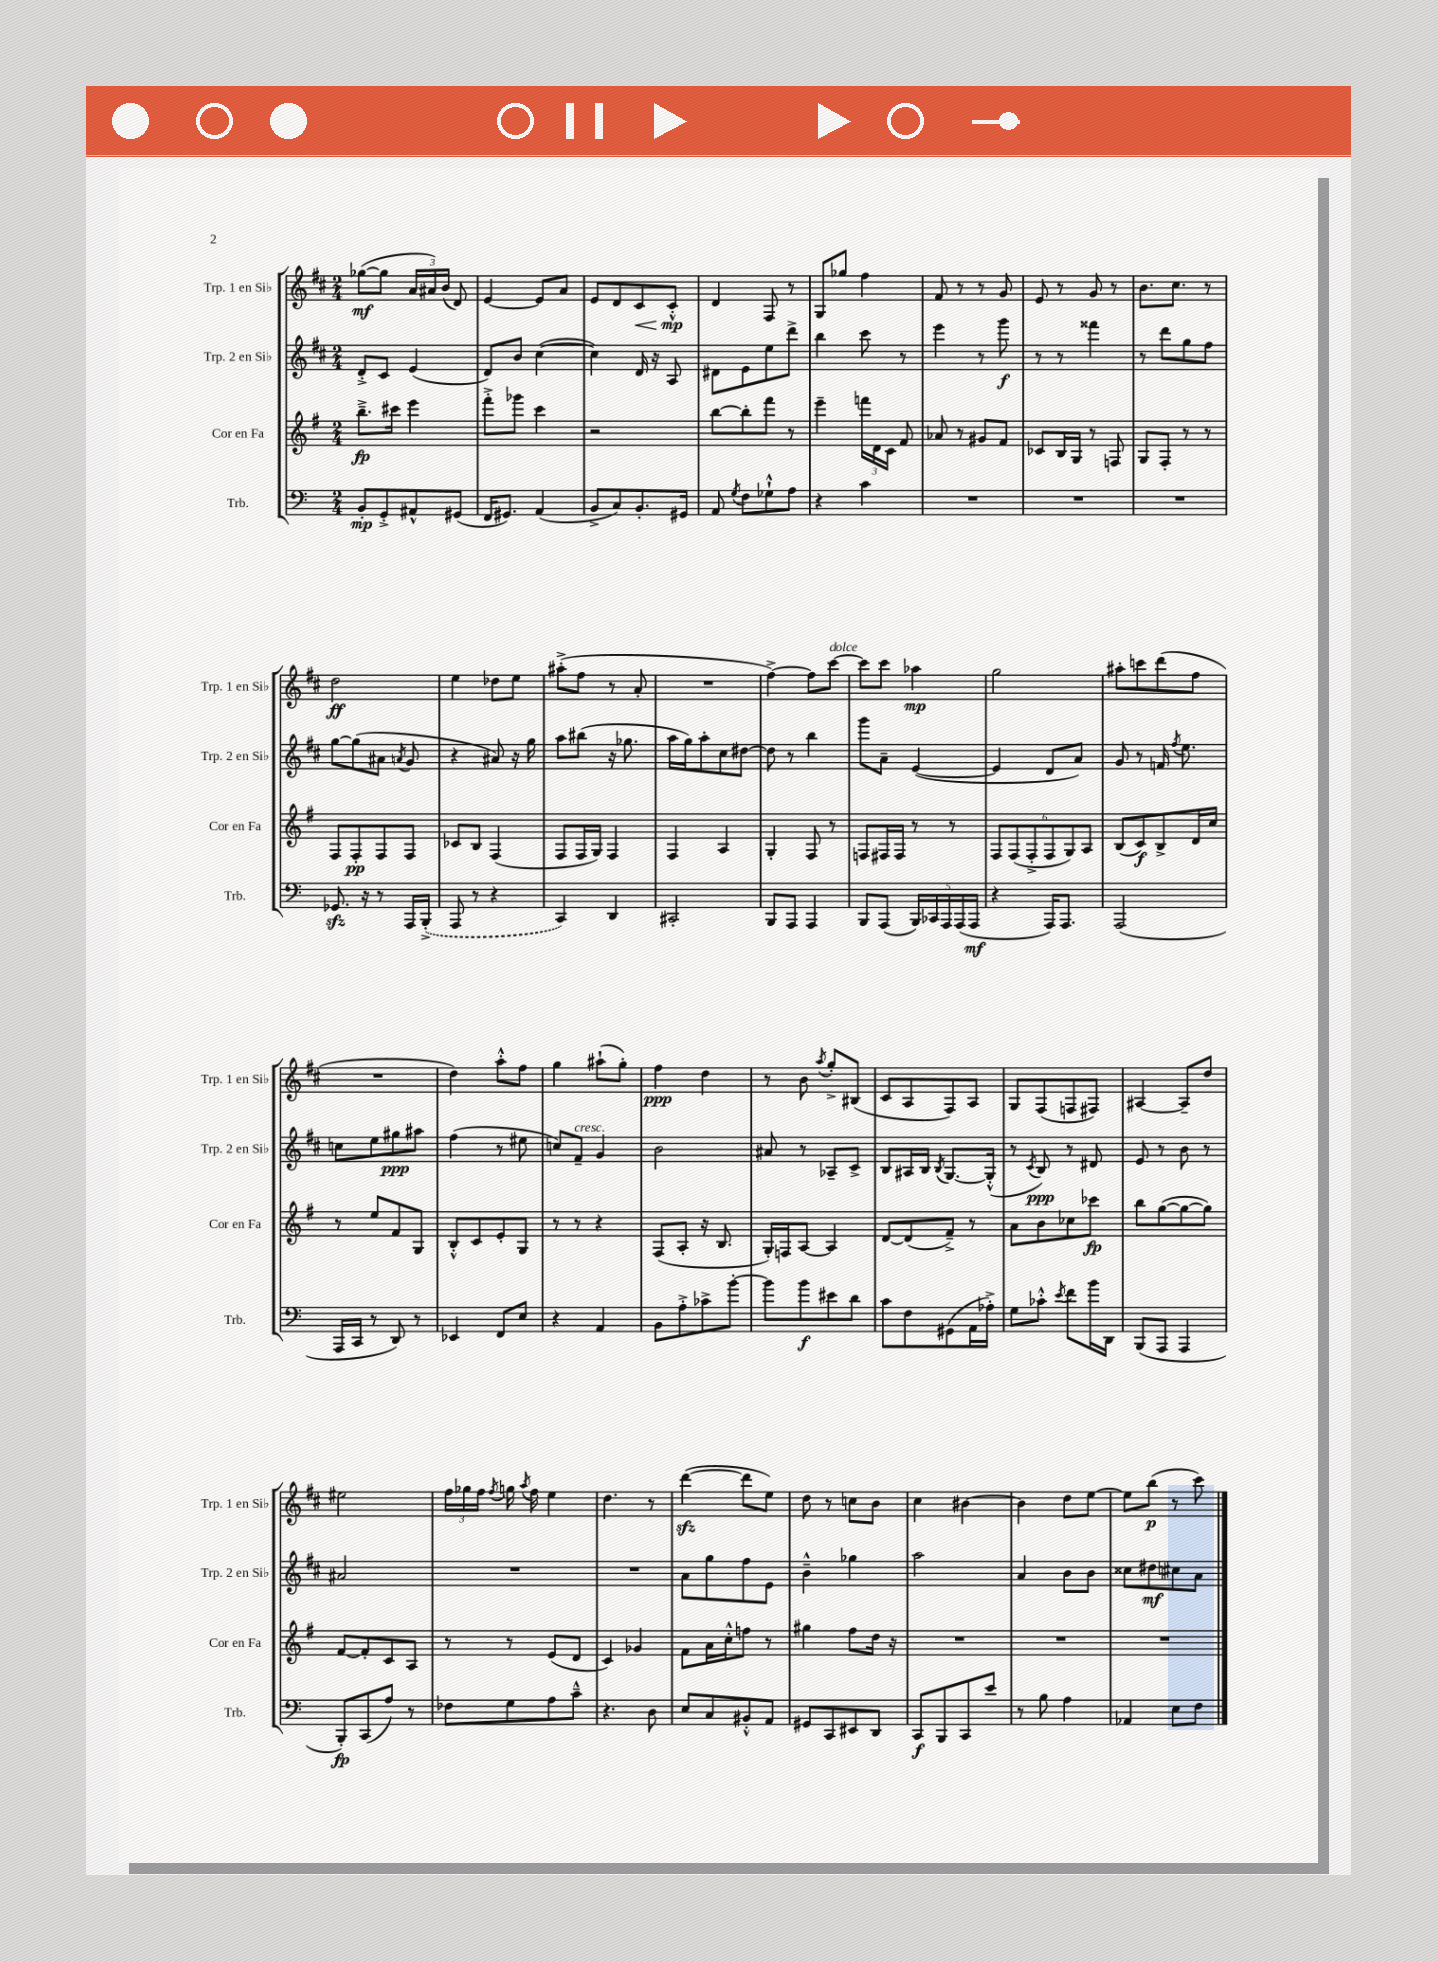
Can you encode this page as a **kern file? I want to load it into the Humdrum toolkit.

**kern	**dynam	**kern	**dynam	**kern	**dynam	**kern	**dynam
*part4	*part4	*part3	*part3	*part2	*part2	*part1	*part1
*staff4	*staff4	*staff3	*staff3	*staff2	*staff2	*staff1	*staff1
*I"Trb.	*	*I"Cor en Fa	*	*I"Trp. 2 en Si♭	*	*I"Trp. 1 en Si♭	*
*I'Trb.	*	*I'Cor en Fa	*	*I'Trp. 2 en Si♭	*	*I'Trp. 1 en Si♭	*
*clefF4	*	*clefG2	*	*clefG2	*	*clefG2	*
*k[]	*	*k[f#]	*	*k[f#c#]	*	*k[f#c#]	*
*M2/4	*	*M2/4	*	*M2/4	*	*M2/4	*
=1	=1	=1	=1	=1	=1	=1	=1
8BB'/L	mp	8.bb~^\L	fp	8d'^/L	.	([8gg-X\L	mf
8GG'^/	.	.	.	8c#/J	.	8gg-\J]	.
.	.	16ccc#X\Jk	.	.	.	.	.
8AA#X^^/	.	4eee\	.	(4e/	.	24a/LL	.
.	.	.	.	.	.	24a#X/)	.
.	.	.	.	.	.	(24b/JJ	.
(8GG#X/J	.	.	.	.	.	8d/)	.
=2	=2	=2	=2	=2	=2	=2	=2
16FF/KL	.	8fff#'^\L	.	8d/L)	.	[4e/	.
8.GG#X/J)	.	.	.	.	.	.	.
.	.	8ggg-X\J	.	8b/J	.	.	.
(4AA/	.	4ccc\	.	([4cc#\	.	8e/L]	.
.	.	.	.	.	.	8a/J	.
=3	=3	=3	=3	=3	=3	=3	=3
8BB^/L	.	2r	.	4cc#\])	.	8e/L	.
8C/)	.	.	.	.	.	8d/	.
!	!	!	!	!	!	!	!LO:HP:b
8.BB'/	.	.	.	16d/	.	8c#/	<
.	.	.	.	16r	.	.	.
.	.	.	.	8A/	.	8c#'^^/J	mp
16GG#X/Jk	.	.	.	.	.	.	.
.	.	.	.	.	.	.	[
=4	=4	=4	=4	=4	=4	=4	=4
8AA/	.	[8bb\L	.	8d#X\L	.	4d/	.
8qG/	.	.	.	.	.	.	.
8F\L	.	8bb'\]	.	8e\	.	.	.
8G-X`^^\	.	8fff#\J	.	8ee\	.	8F#/	.
8A\J	.	8r	.	8ddd^\J	.	8r	.
=5	=5	=5	=5	=5	=5	=5	=5
4r	.	4eee~\	.	4bb\	.	8G/L	.
.	.	.	.	.	.	8gg-X/J	.
4c\	.	24fffn\LL	.	8ccc#\	.	4ff#\	.
.	.	24d\	.	.	.	.	.
.	.	24c\JJ	.	.	.	.	.
.	.	8f#/	.	8r	.	.	.
=6	=6	=6	=6	=6	=6	=6	=6
2r	.	8a-X/	.	4eee\	.	8f#/	.
.	.	8r	.	.	.	8r	.
.	.	8g#X/L	.	8r	.	8r	.
.	.	8f#/J	.	8ggg\	f	8g/	.
=7	=7	=7	=7	=7	=7	=7	=7
2r	.	8c-X/L	.	8r	.	8e/	.
.	.	16B/L	.	8r	.	8r	.
.	.	16G/JJ	.	.	.	.	.
.	.	8r	.	4fff##X\	.	8g/	.
.	.	8Fn/	.	.	.	8r	.
=8	=8	=8	=8	=8	=8	=8	=8
2r	.	8G/L	.	8r	.	8.b\L	.
.	.	8F#'/J	.	8ddd\L	.	.	.
.	.	.	.	.	.	8.cc#\J	.
.	.	8r	.	8gg\	.	.	.
.	.	8r	.	8ff#\J	.	8r	.
!!LO:LB:g=z
=9	=9	=9	=9	=9	=9	=9	=9
8.GG-Xzz/	.	8F#/L	.	[8gg\L	.	2dd\	ff
.	.	8F#'/	pp	(8gg\]	.	.	.
16r	.	.	.	.	.	.	.
8r	.	8F#/	.	8a#X\J	.	.	.
.	.	.	.	8qan/	.	.	.
16AAA/LL	.	8F#/J	.	8g/	.	.	.
(16BBB'^/JJ	.	.	.	.	.	.	.
=10	=10	=10	=10	=10	=10	=10	=10
8AAA/	.	8c-X/L	.	4r	.	4ee\	.
8r	.	8B/J	.	.	.	.	.
4r	.	(4F#/	.	8a#X/)	.	8dd-X\L	.
.	.	.	.	16r	.	8ee\J	.
.	.	.	.	16gg\	.	.	.
=11	=11	=11	=11	=11	=11	=11	=11
4CC/)	.	8F#/L	.	8aa\L	.	(8aa#X'^\L	.
.	.	16F#/L	.	(8bb#X\J	.	8ff#\J	.
.	.	16G/JJ)	.	.	.	.	.
4DD/	.	4F#/	.	16r	.	8r	.
.	.	.	.	8.gg-X\	.	.	.
.	.	.	.	.	.	8a'/	.
=12	=12	=12	=12	=12	=12	=12	=12
2CC#X'/	.	4F#/	.	16aa\LL	.	2r	.
.	.	.	.	16gg\J)	.	.	.
.	.	.	.	8aa'\	.	.	.
.	.	4A/	.	8cc#\	.	.	.
.	.	.	.	[8dd#X\J	.	.	.
=13	=13	=13	=13	=13	=13	=13	=13
8BBB/L	.	4G'/	.	8dd#\]	.	[4ff#^\)	.
8AAA/J	.	.	.	8r	.	.	.
4AAA/	.	8F#/	.	4bb\	.	8ff#\L]	.
!	!	!	!	!	!	!LO:TX:a:i:t=dolce	!
.	.	8r	.	.	.	[8ccc#\J	.
=14	=14	=14	=14	=14	=14	=14	=14
8BBB/L	.	8Fn/L	.	8ggg\L	.	8ccc#\L]	.
(8AAA/J	.	16F#X/L	.	8a~\J	.	8ccc#\J	.
.	.	16F#/JJ	.	.	.	.	.
20BBB/LL)	.	8r	.	([4e/	.	4aa-X\	mp
20CC-X/	.	.	.	.	.	.	.
20AAA/	.	.	.	.	.	.	.
.	.	8r	.	.	.	.	.
(20AAA/	.	.	.	.	.	.	.
20AAA/JJ	mf	.	.	.	.	.	.
=15	=15	=15	=15	=15	=15	=15	=15
4r	.	12F#/L	.	4e/]	.	2gg\	.
.	.	(12F#/	.	.	.	.	.
.	.	12F#'^/	.	.	.	.	.
16AAA/KL)	.	12F#/	.	8d/L	.	.	.
8.AAA/J	.	.	.	.	.	.	.
.	.	12G/)	.	.	.	.	.
.	.	.	.	8a/J)	.	.	.
.	.	12A/J	.	.	.	.	.
=16	=16	=16	=16	=16	=16	=16	=16
(2AAA/	.	(8B/L	.	8g/	.	8aa#X'\L	.
.	.	8c/)	f	8r	.	8cccn\	.
.	.	8B^/	.	16fn/	.	(8ddd\	.
.	.	.	.	8qff#/	.	.	.
.	.	.	.	8.ee\	.	.	.
.	.	16d/L	.	.	.	8ff#\J	.
.	.	16cc/JJ	.	.	.	.	.
!!LO:LB:g=z
=17	=17	=17	=17	=17	=17	=17	=17
16AAA/LL	.	8r	.	8ccn\L	.	2r	.
16CC/JJ	.	.	.	.	.	.	.
8r	.	8ee/L	.	8ee\	.	.	.
8DD/)	.	8f#/	.	8gg#X\	ppp	.	.
8r	.	8G/J	.	8aa#X\J	.	.	.
=18	=18	=18	=18	=18	=18	=18	=18
4EE-X/	.	8B'^^/L	.	(4ff#\	.	4dd\)	.
.	.	8c/	.	.	.	.	.
8FF/L	.	8e'/	.	8r	.	8aa'^^\L	.
8E/J	.	8G/J	.	8ee#X\	.	8ff#\J	.
=19	=19	=19	=19	=19	=19	=19	=19
4r	.	8r	.	8ccn/L)	.	4gg\	.
!	!	!	!	!LO:TX:a:i:t=cresc.	!	!	!
.	.	8r	.	8f#~/J	.	.	.
4AA/	.	4r	.	4g/	.	(8aa#X`\L	.
.	.	.	.	.	.	8gg'\J)	.
=20	=20	=20	=20	=20	=20	=20	=20
8BB\L	.	(8F#/L	.	2b\	.	4ff#\	ppp
8A'^\	.	8A'/J	.	.	.	.	.
8c-X^\	.	16r	.	.	.	4dd\	.
.	.	8.B/	.	.	.	.	.
[8b'\J	.	.	.	.	.	.	.
=21	=21	=21	=21	=21	=21	=21	=21
8b\L]	.	16G'/LL)	.	8a#X/	.	8r	.
.	.	16Fn/J	.	.	.	.	.
8b\	f	[8A/J	.	8r	.	8b\	.
.	.	.	.	.	.	8qaa/	.
8e#X\	.	4A/]	.	8A-X~/L	.	8gg'^/L	.
8d\J	.	.	.	8c#^/J	.	(8B#X/J	.
=22	=22	=22	=22	=22	=22	=22	=22
8c\L	.	[8d/L	.	8B/L	.	8c#/L	.
8F\	.	(8d/]	.	16A#X/L	.	8A/	.
.	.	.	.	16B/JJ	.	.	.
.	.	.	.	8qB/	.	.	.
(8GG#X\	.	8f#~^/J)	.	[8.G/L	.	8F#/)	.
16AA\L	.	8r	.	.	.	8A/J	.
16A-X'^\JJ)	.	.	.	(16G'^^/Jk]	.	.	.
=23	=23	=23	=23	=23	=23	=23	=23
8G\L	.	8a\L	.	8r	.	8G/L	.
.	.	.	.	8qc#/	.	.	.
8c-X'^^\J	.	8b\	.	8B/)	ppp	(8F#/	.
8qe/	.	.	.	.	.	.	.
8f\L	.	8cc-X\	.	8r	.	8Fn/	.
16b\L	.	8ccc-X\J	fp	8d#X/	.	8F#X/J)	.
16DD\JJ	.	.	.	.	.	.	.
=24	=24	=24	=24	=24	=24	=24	=24
(8BBB/L	.	8bb\L	.	8e/	.	[4A#X/	.
8AAA/J	.	([8gg\	.	8r	.	.	.
4AAA/	.	8gg\_	.	8b\	.	8A#~/L]	.
.	.	8gg\J])	.	8r	.	8dd/J	.
!!LO:LB:g=z
=25	=25	=25	=25	=25	=25	=25	=25
8BBB'/L)	fp	[8f#/L	.	2a#X/	.	2ee#X\	.
(8CC/	.	8f#'/]	.	.	.	.	.
8A/J)	.	8c/	.	.	.	.	.
8r	.	8A/J	.	.	.	.	.
=26	=26	=26	=26	=26	=26	=26	=26
8F-X\L	.	8r	.	2r	.	24ff#\LL	.
.	.	.	.	.	.	24gg-X\	.
.	.	.	.	.	.	24ff#\JJ	.
.	.	.	.	.	.	8qff#/	.
8G\	.	8r	.	.	.	16ggn\	.
.	.	.	.	.	.	8qaa/	.
.	.	.	.	.	.	16ff#\	.
8A\	.	(8e/L	.	.	.	4ee\	.
8c~^^\J	.	8d/J	.	.	.	.	.
=27	=27	=27	=27	=27	=27	=27	=27
4.r	.	4c/)	.	2r	.	4.dd\	.
.	.	4g-X/	.	.	.	.	.
8D\	.	.	.	.	.	8r	.
=28	=28	=28	=28	=28	=28	=28	=28
8E/L	.	8f#\L	.	8a\L	.	([4dddzz\	.
8C/	.	16a\L	.	8gg\	.	.	.
.	.	16cc'^^\J	.	.	.	.	.
8BB#X'^^/	.	8ffn\J	.	8ff#\	.	8ddd\L]	.
8AA/J	.	8r	.	8e\J	.	8ee\J)	.
=29	=29	=29	=29	=29	=29	=29	=29
8GG#X/L	.	4gg#X\	.	4b~^^\	.	8dd\	.
8CC/	.	.	.	.	.	8r	.
8EE#X/	.	8ff#\L	.	4gg-X\	.	8ccn\L	.
8DD/J	.	16dd\Jk	.	.	.	8b\J	.
.	.	16r	.	.	.	.	.
=30	=30	=30	=30	=30	=30	=30	=30
8CC/L	f	2r	.	2aa\	.	4cc#\	.
8BBB/	.	.	.	.	.	.	.
8CC/	.	.	.	.	.	[4b#X\	.
8e/J	.	.	.	.	.	.	.
=31	=31	=31	=31	=31	=31	=31	=31
8r	.	2r	.	4a/	.	4b#\]	.
8B\	.	.	.	.	.	.	.
4A\	.	.	.	8b\L	.	8dd\L	.
.	.	.	.	8b\J	.	[8ee\J	.
=32	=32	=32	=32	=32	=32	=32	=32
4AA-X/	.	2r	.	8cc##X\L	.	8ee\L]	.
.	.	.	.	8dd#X\	mf	(8bb\J	p
8E\L	.	.	.	8cc#X\	.	8r	.
8F\J	.	.	.	8a\J	.	8ccc#\)	.
==	==	==	==	==	==	==	==
*-	*-	*-	*-	*-	*-	*-	*-
